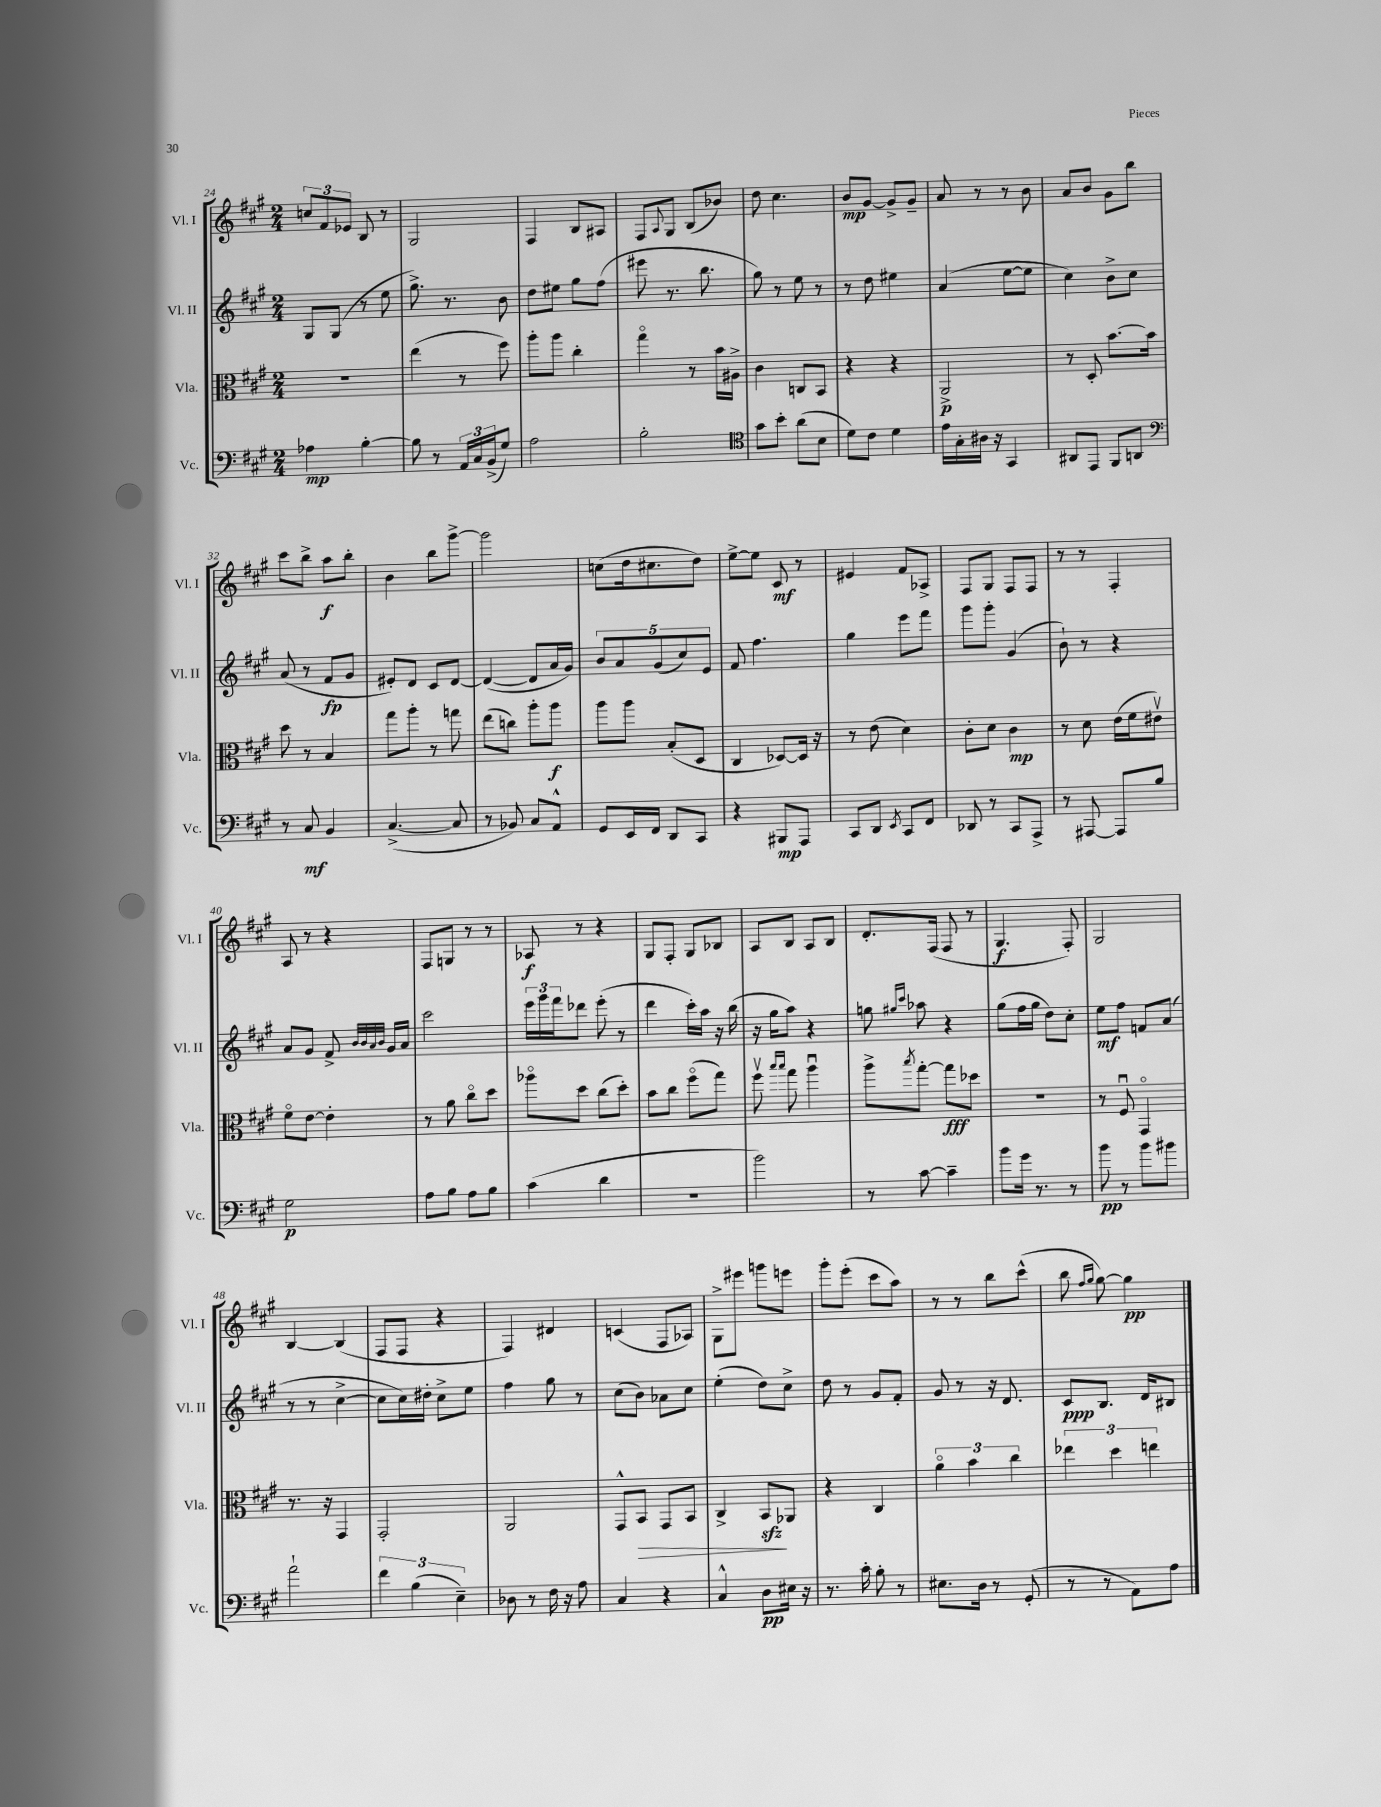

**kern	**kern	**kern	**kern
*staff4	*staff3	*staff2	*staff1
*clefF4	*clefC3	*clefG2	*clefG2
*k[f#c#g#]	*k[f#c#g#]	*k[f#c#g#]	*k[f#c#g#]
*M2/4	*M2/4	*M2/4	*M2/4
4A-	2r	8G#	12cc
.	.	.	12f#
.	.	(8G#	.
.	.	.	12e-
[4B'	.	8r	8B
.	.	8ee	8r
=	=	=	=
8B]	(4ee	8.gg#^)	2G#
8r	.	.	.
.	.	8.r	.
24AA	8r	.	.
24C#	.	.	.
(24BB^	.	.	.
8G#)	8ff#)	8b	.
=	=	=	=
2A	8aa'	8dd	4F#
.	8aa	8ee#	.
.	4cc#'	8gg#	8B
.	.	(8ff#	8A#
=	=	=	=
2B'	4gg#o	8eee#	8F#
.	.	.	8qqA
.	.	8.r	8G#
.	8r	.	(8B
.	.	8.bb	.
.	16b	.	8b-)
.	16A#^	.	.
=	=	=	=
*clefC4	*	*	*
8g#	4c#	8gg#)	8dd
8b'	.	8r	4.cc#
(8a	8C	8ee	.
8B	8BB	8r	.
=	=	=	=
8d)	4r	8r	8b
8c#	.	8dd	[8g#
4d	4r	4ee#	8g#^]
.	.	.	8g#~
=	=	=	=
16e	2AA^	(4a	8a
16G#'	.	.	.
16A#	.	.	8r
16r	.	.	.
4GG#	.	[8ee	8r
.	.	8ee]	8b
=	=	=	=
8AA#	8r	4cc#)	8a
8EE	8D'	.	8b
8FF#	[8.b	8b^	8g#
8AA	.	8cc#	8bb
.	16b]	.	.
=	=	=	=
*clefF4	*	*	*
8r	8dd	(8a	8ccc#
8C#	8r	8r	8bb^
4BB	4B	8f#	8aa
.	.	8g#	8bb'
=	=	=	=
([4.C#^	8gg#	8e#')	4b
.	8aa'	8d	.
.	8r	8c#	8bb
8C#]	8gg	[8d	[8ggg#^
=	=	=	=
8r	(8ee	(4d_	2ggg#]
8BB-)	8cc)	.	.
8C#	8aa'	8d]	.
8AA^^	8aa	16a	.
.	.	16g#)	.
=	=	=	=
8GG#	8aa	10b	(8cc
.	.	10a	.
16EE	8aa	.	16dd
16FF#	.	.	8.cc#
.	.	(10g#	.
8DD	(8B'	.	.
.	.	10cc#)	.
8CC#	8D	.	8dd)
.	.	10e	.
=	=	=	=
4r	4C#	8f#	[8ee^
.	.	4.ff#	8ee]
8BBB#	[8D-)	.	8c#
8AAA	16D-]	.	8r
.	16r	.	.
=	=	=	=
8CC#	8r	4gg#	4e#
8DD	(8e	.	.
8qEE	.	.	.
8CC#	4d)	8eee	8f#
8FF#	.	8fff#	8A-^
=	=	=	=
8DD-	8c#'	8ggg#	8F#
8r	8d	8ggg#'	8G#
8CC#	4c#	(4g#	8F#
8AAA^	.	.	8F#
=	=	=	=
8r	8r	8b`)	8r
[8AAA#	8d	8r	8r
8AAA#]	(16e	4r	4F#'
.	16f#	.	.
8B	8e#v)	.	.
=	=	=	=
2G#	8f#o	8a	8A
.	[8e	8g#	8r
.	4e']	8f#^	4r
.	.	32qqb	.
.	.	32qqb	.
.	.	32qqa	.
.	.	32qqb	.
.	.	16g#	.
.	.	16a	.
=	=	=	=
8A	8r	2ccc#	8F#
8B	8a	.	8G
8A	8cc#o	.	8r
8B	8dd	.	8r
=	=	=	=
(4c#	8aa-o	24eee	8A-
.	.	24ggg#	.
.	.	24fff#	.
.	8dd	8ddd-	8r
4d	(8cc#	(8eee'	4r
.	8dd')	8r	.
=	=	=	=
2r	8b	4ddd	8G#
.	8cc#	.	8F#'
.	(8ff#o	16ccc#')	8G#
.	.	16aa	.
.	8gg#)	16r	8B-
.	.	(16bb	.
=	=	=	=
2b)	8ff#v	16r	8A
.	.	16gg#	.
.	16qqbb	.	.
.	16qqbb	.	.
.	8gg#	8aa)	8B
.	4aau	4r	8A
.	.	.	8B
=	=	=	=
8r	8aa^	8gg	8.d'
.	.	16qqgg#	.
.	8qbb	16qqccc#	.
[8c#	[8gg#'	8aa-	.
.	.	.	(16F#
4c#~]	8gg#]	4r	8F#
.	8dd-	.	8r
=	=	=	=
8b	2r	(8gg#	4.G#
16g#	.	16ff#	.
8.r	.	16gg#	.
.	.	8dd)	.
8r	.	8cc#'	8F#')
=	=	=	=
8b	8r	8ee	2G#
8r	8F#u	8ff#	.
8b	4GG#o	8f	.
8b#	.	(8a	.
=	=	=	=
2a`	8.r	8r	[4B
.	.	8r	.
.	16r	.	.
.	4GG#	[4cc#^	(4B]
=	=	=	=
6f#	2GG#'	8cc#]	8F#
.	.	16cc#)	8F#
(6B	.	.	.
.	.	16dd#'	.
.	.	8cc#^	4r
6E~)	.	.	.
.	.	8ee	.
=	=	=	=
8D-	2AA	4ff#	4F#)
8r	.	.	.
16F#	.	8gg#	4d#
16r	.	.	.
8A	.	8r	.
=	=	=	=
4C#	8GG#^^	(8cc#	(4c
.	8BB	8b)	.
4r	8GG#	8a-	8F#
.	8BB	8cc#	8A-)
=	=	=	=
4C#^^	4C#^	(4ee'	8G#^
.	.	.	8eee#
8D	8BB	8dd)	8ggg
16E#	8AA-	8cc#^	8eee
16r	.	.	.
=	=	=	=
8.r	4r	8dd	8ggg#'
.	.	8r	(8eee'
16c#'	.	.	.
8B'	4C#	8g#	8ccc#
8r	.	8f#'	8aa)
=	=	=	=
8.E#	6ao	8g#	8r
.	.	8r	8r
.	6b	.	.
16D	.	.	.
8r	.	16r	8bb
.	.	8.d	.
.	6cc#	.	.
(8GG#'	.	.	(8ccc#^^
=	=	=	=
8r	6ee-	8c#	8bb
.	.	.	16qqff#
.	.	.	16qqgg#
8r	.	8.B	[8gg#)
.	6dd	.	.
8AA)	.	.	4gg#]
.	.	16d	.
.	6ee	.	.
8A	.	8B#	.
==	==	==	==
*-	*-	*-	*-
